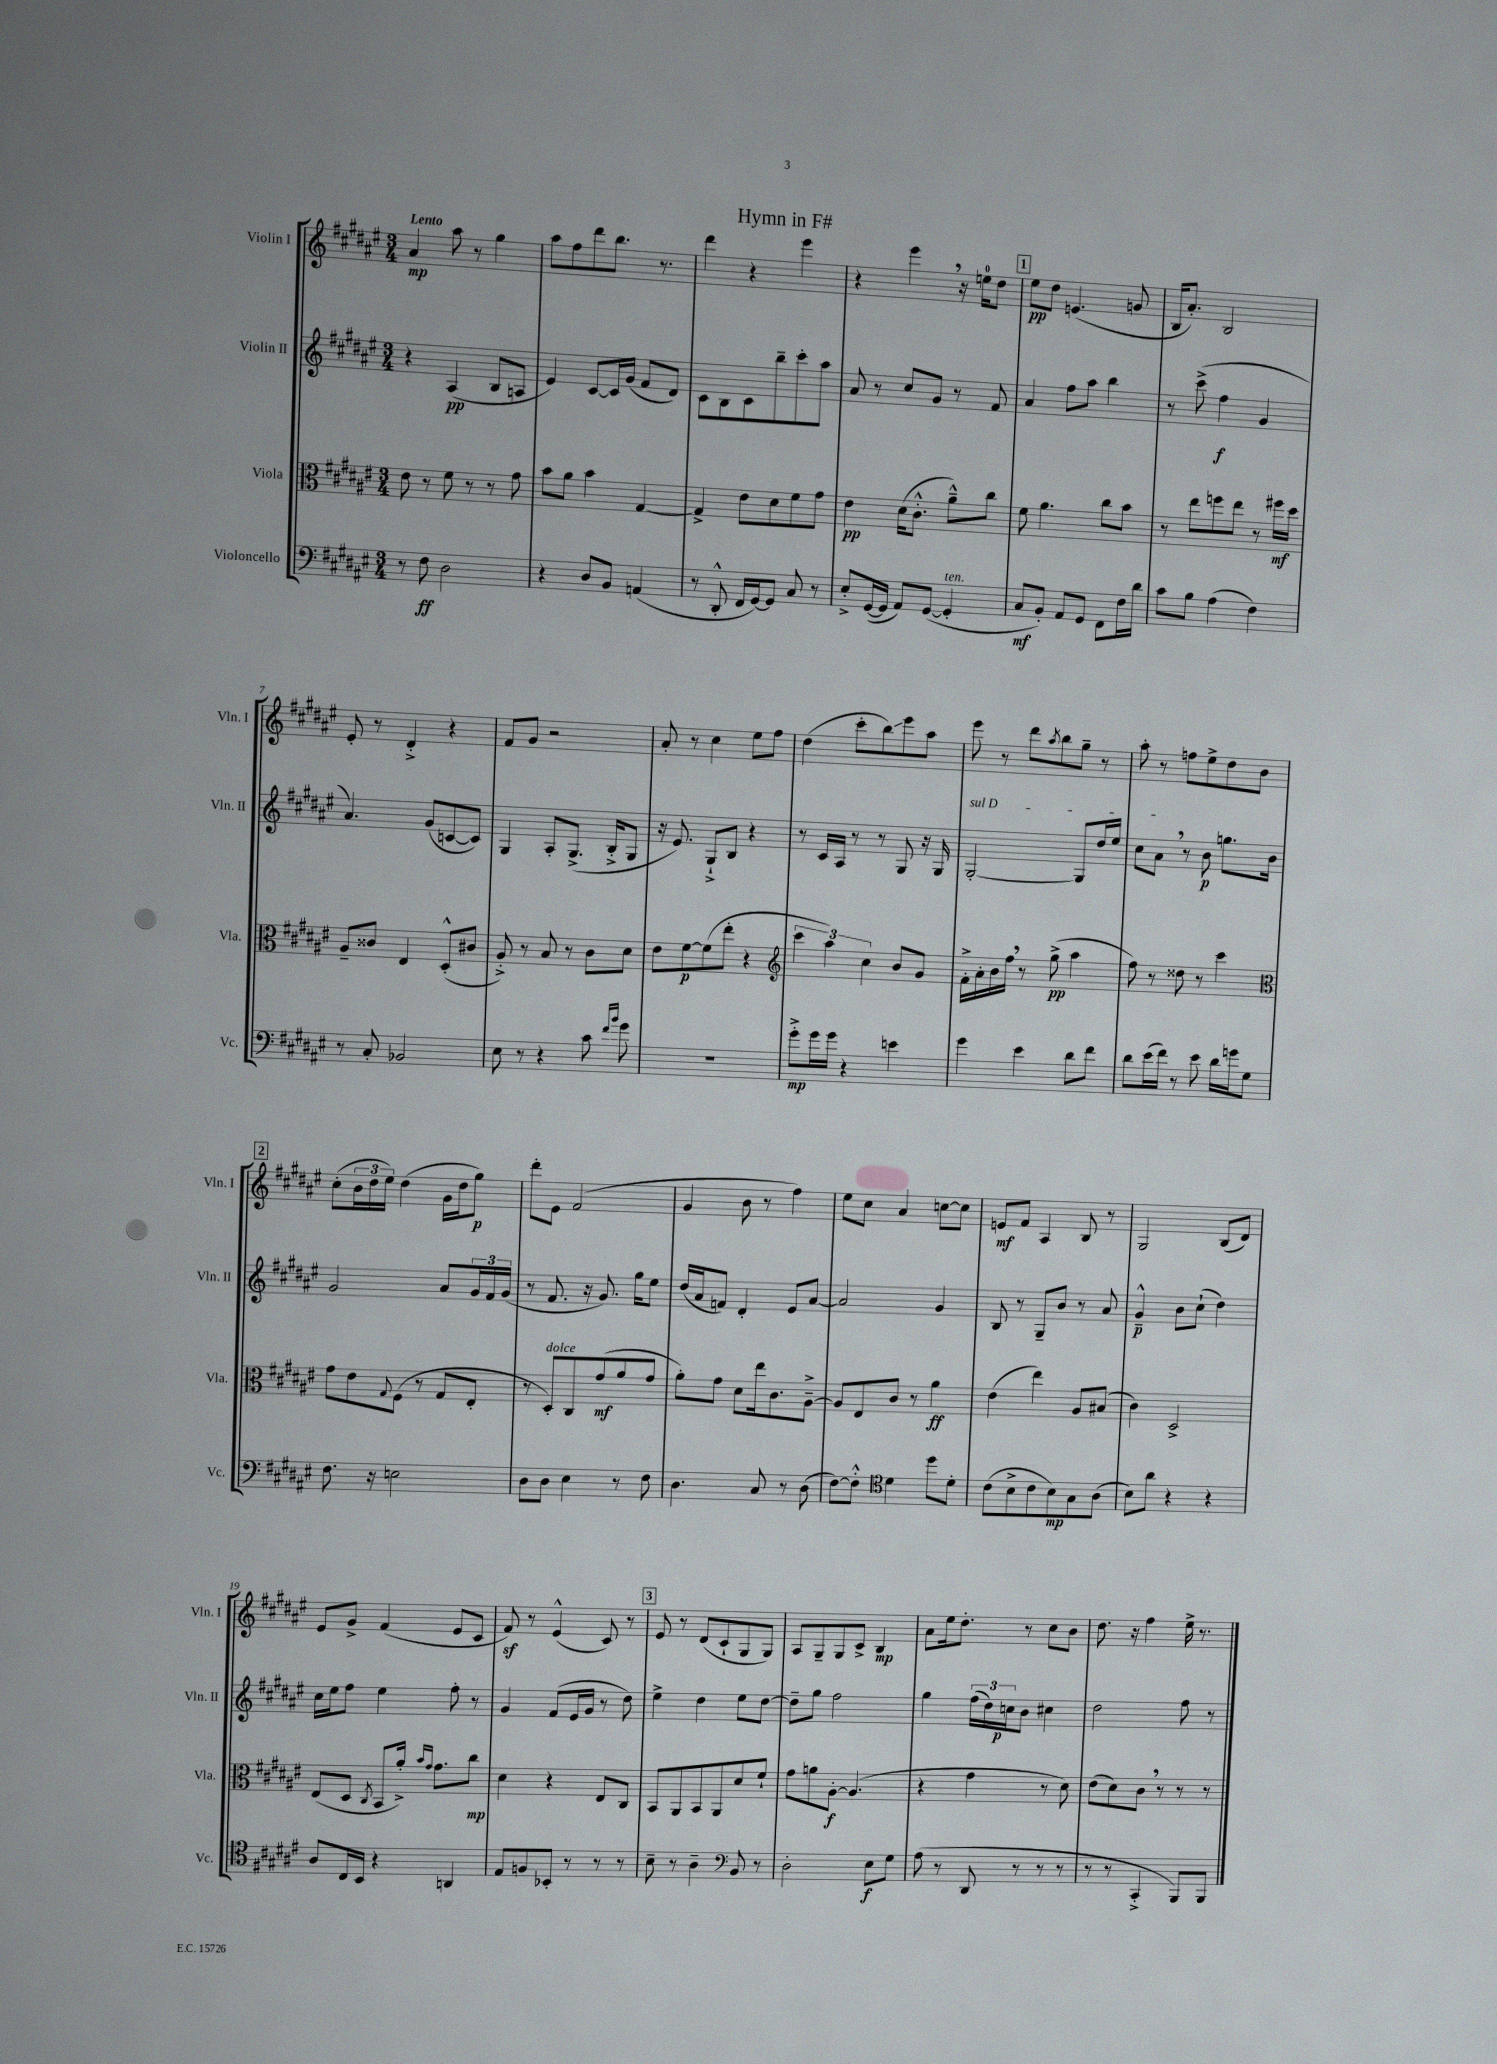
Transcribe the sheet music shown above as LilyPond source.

\header { title = "Hymn in F#" }
<<
\new StaffGroup <<
\new Staff = "s0" \with { instrumentName = "Violin I" shortInstrumentName = "Vln. I" } {
    \clef treble \key fis \major \numericTimeSignature \time 3/4 \tempo "Lento"
    ais'4\mp ais''8 r8 gis''4 |
    ais''8 fis''8 dis'''8 b''8. r8. |
    dis'''4 r4 eis'''4 |
    r4 eis'''4 \breathe r16 e''16-0 dis''8 |
    \mark \markup { \box "1" } eis''8\pp dis''8 e'4.( g'8 |
    b16 ais'8.-.) b2 |
    eis'8-. r8 dis'4-.-> r4 |
    fis'8 gis'8 r2 |
    ais'8-. r8 cis''4 eis''8 fis''8 |
    dis''4( cis'''8-. b''8\glissando) eis'''8 ais''8 |
    eis'''8 r8 dis'''8 \acciaccatura { ais''8 } b''8 gis''8-- r8 |
    ais''8-. r8 f''8 eis''8-> dis''8 b'8 |
    \mark \markup { \box "2" } cis''8-.( \tuplet 3/2 { b'16 dis''16 eis''16) } dis''4( gis'16 dis''16 gis''8\p) |
    dis'''8-. eis'8 fis'2( |
    gis'4 b'8 r8 fis''4) |
    eis''8 cis''8 ais'4 c''8~ c''8 |
    e'8\mf fis'8 ais4 b8 r8 |
    gis2 b8( dis'8) |
    eis'8 gis'8-> fis'4( eis'8 cis'8 |
    fis'8\sf) r8 eis'4-^( cis'8) r8 |
    \mark \markup { \box "3" } eis'8 r8 dis'8( cis'8-! gis8 gis8) |
    ais8 gis8-- gis8 cis'8-> b4\mp |
    ais'8 eis''16 dis''8.-. r8 cis''8 b'8 |
    dis''8. r16 fis''4 eis''16-> r8. \bar "|." |
}
\new Staff = "s1" \with { instrumentName = "Violin II" shortInstrumentName = "Vln. II" } {
    \clef treble \key fis \major \numericTimeSignature \time 3/4
    r4 ais4\pp( b8 a8 |
    eis'4) cis'8~ cis'16 gis'16( fis'8 dis'8) |
    cis'8 b8 cis'8 b''8-- cis'''8-. ais''8 |
    ais'8 r8 cis''8 gis'8 r8 fis'8 |
    \mark \markup { \box "1" } ais'4 fis''8 ais''8 b''4 |
    r8 cis'''8->( fis''4\f gis'4 |
    ais'4.) gis'8( c'8~ c'8) |
    gis4 ais8-. gis8.->( b16-.-> gis8 |
    r16 eis'8.) gis8-!-> b8 r4 |
    r8 cis'16 ais16 r8 r8 gis8 r16 gis16 |
    \once \override TextSpanner.bound-details.left.text = \markup { \italic "sul D" } gis2~-.\startTextSpan gis8 dis''16 eis''16 |
    cis''8 ais'8\stopTextSpan \breathe r8 b'8\p g''8. b'16 |
    \mark \markup { \box "2" } gis'2 ais'8 \tuplet 3/2 { gis'16 fis'16 gis'16( } |
    r8 fis'8. r16 gis'8.) gis''16 eis''8 |
    dis''16( ais'16 f'8) dis'4-. eis'8 ais'8~ |
    ais'2 gis'4 |
    b8 r8 gis8-- b'8 r8 ais'8 |
    gis'4---^\p b'8 cis''8-!( dis''4) |
    cis''16 eis''16 fis''8 eis''4 fis''8-. r8 |
    gis'4 fis'8( eis'16 gis'16 r8 dis''8) |
    \mark \markup { \box "3" } eis''4-> dis''4 eis''8 dis''8~ |
    dis''8-- gis''8 fis''2 |
    gis''4 \tuplet 3/2 { fis''16( dis''16) c''16\p } b'8 cis''4 |
    dis''2 fis''8 r8 \bar "|." |
}
\new Staff = "s2" \with { instrumentName = "Viola" shortInstrumentName = "Vla." } {
    \clef alto \key fis \major \numericTimeSignature \time 3/4
    eis'8 r8 fis'8 r8 r8 gis'8 |
    b'8 ais'8 b'4 gis4~ |
    gis4-> eis'8 dis'8 fis'8 gis'8 |
    eis'4\pp dis'16( cis'8.-.-^ ais'8---^) cis''8 |
    \mark \markup { \box "1" } fis'8 ais'4. cis''8 b'8 |
    r8 eis''8 f''8 eis''8 r8 fis''16\mf dis''16 |
    ais8-- cisis'8 eis4 dis8-.-^( cis'8 |
    ais8-.->) r8 b8 r8 cis'8 dis'8 |
    eis'8 fis'8~\p fis'8( eis''8-. r4 |
    \clef treble \tuplet 3/2 { cis'''4 ais''4) cis''4 } b'8 gis'8 |
    fis'16-.-> ais'16-. b'16 fis''16 \breathe r8 gis''8->\pp( ais''4 |
    fis''8) r8 disis''8 r8 cis'''4 |
    \mark \markup { \box "2" } \clef alto gis'8 eis'8 \appoggiatura { gis8 } fis8( r8 gis8 eis8-. |
    r8 dis8-.^\markup { \italic "dolce" }) cis8 gis'8\mf( ais'8 gis'8 |
    ais'8-.) gis'8 dis'8 eis''16 cis'8. ais8~---> |
    ais8 eis8 cis'8 r8 ais'4\ff |
    eis'4( eis''4) ais8 bis8( |
    cis'4) dis2-> |
    eis8( dis8 \acciaccatura { cis8 } b,8 ais'16-.->) \grace { b'16 gis'16 } gis'8. cis''8\mp |
    dis'4 r4 eis8 cis8 |
    \mark \markup { \box "3" } b,8 ais,8 b,8 ais,8 dis'8 fis'8-! |
    gis'8 a'8 ais8~-.\f ais4.( |
    r4 gis'4 r8 dis'8) |
    eis'8( dis'8) cis'8 \breathe r8 r8 r8 \bar "|." |
}
\new Staff = "s3" \with { instrumentName = "Violoncello" shortInstrumentName = "Vc." } {
    \clef bass \key fis \major \numericTimeSignature \time 3/4
    r8 fis8\ff dis2 |
    r4 dis8 b,8 a,4( |
    r8 dis,8-.-^ fis,16 gis,16~) gis,8 cis8 r8 |
    eis8-.-> gis,16~( gis,16 ais,8) gis,8~( gis,4-.^\markup { \italic "ten." } |
    \mark \markup { \box "1" } cis8\mf b,8-.) ais,8 gis,8 fis,8 fis16 dis'16 |
    cis'8 b8 ais4( fis4) |
    r8 cis8-. bes,2 |
    eis8 r8 r4 cis'8 \grace { fis'16 b'16 } gis'8 |
    R2. |
    gis'8-.->\mp gis'16 gis'16 r4 e'4 |
    gis'4 eis'4 dis'8 fis'8 |
    dis'8 eis'16( fis'16) r8 eis'8 dis'16 g'16 gis8 |
    \mark \markup { \box "2" } fis8. r16 e2 |
    dis8 dis8 eis4 r8 fis8 |
    dis4. cis8 r8 dis8( |
    fis8~) fis8-.-^ \clef tenor dis'4 dis''8 dis'8-. |
    cis'8( b8-> cis'8 b8\mp) gis8 ais8( |
    b8) ais'8 r4 r4 |
    ais8 cis16 b,16 r4 a,4 |
    eis8 f8 bes,8-. r8 r8 r8 |
    \mark \markup { \box "3" } b8-- r8 ais4-- \clef bass b,8 r8 |
    dis2-. eis8\f gis8 |
    ais8( r8 dis,8 r8 r8 r8 |
    r8 r8 cis,4-.-> b,,8) b,,8 \bar "|." |
}
>>
>>
